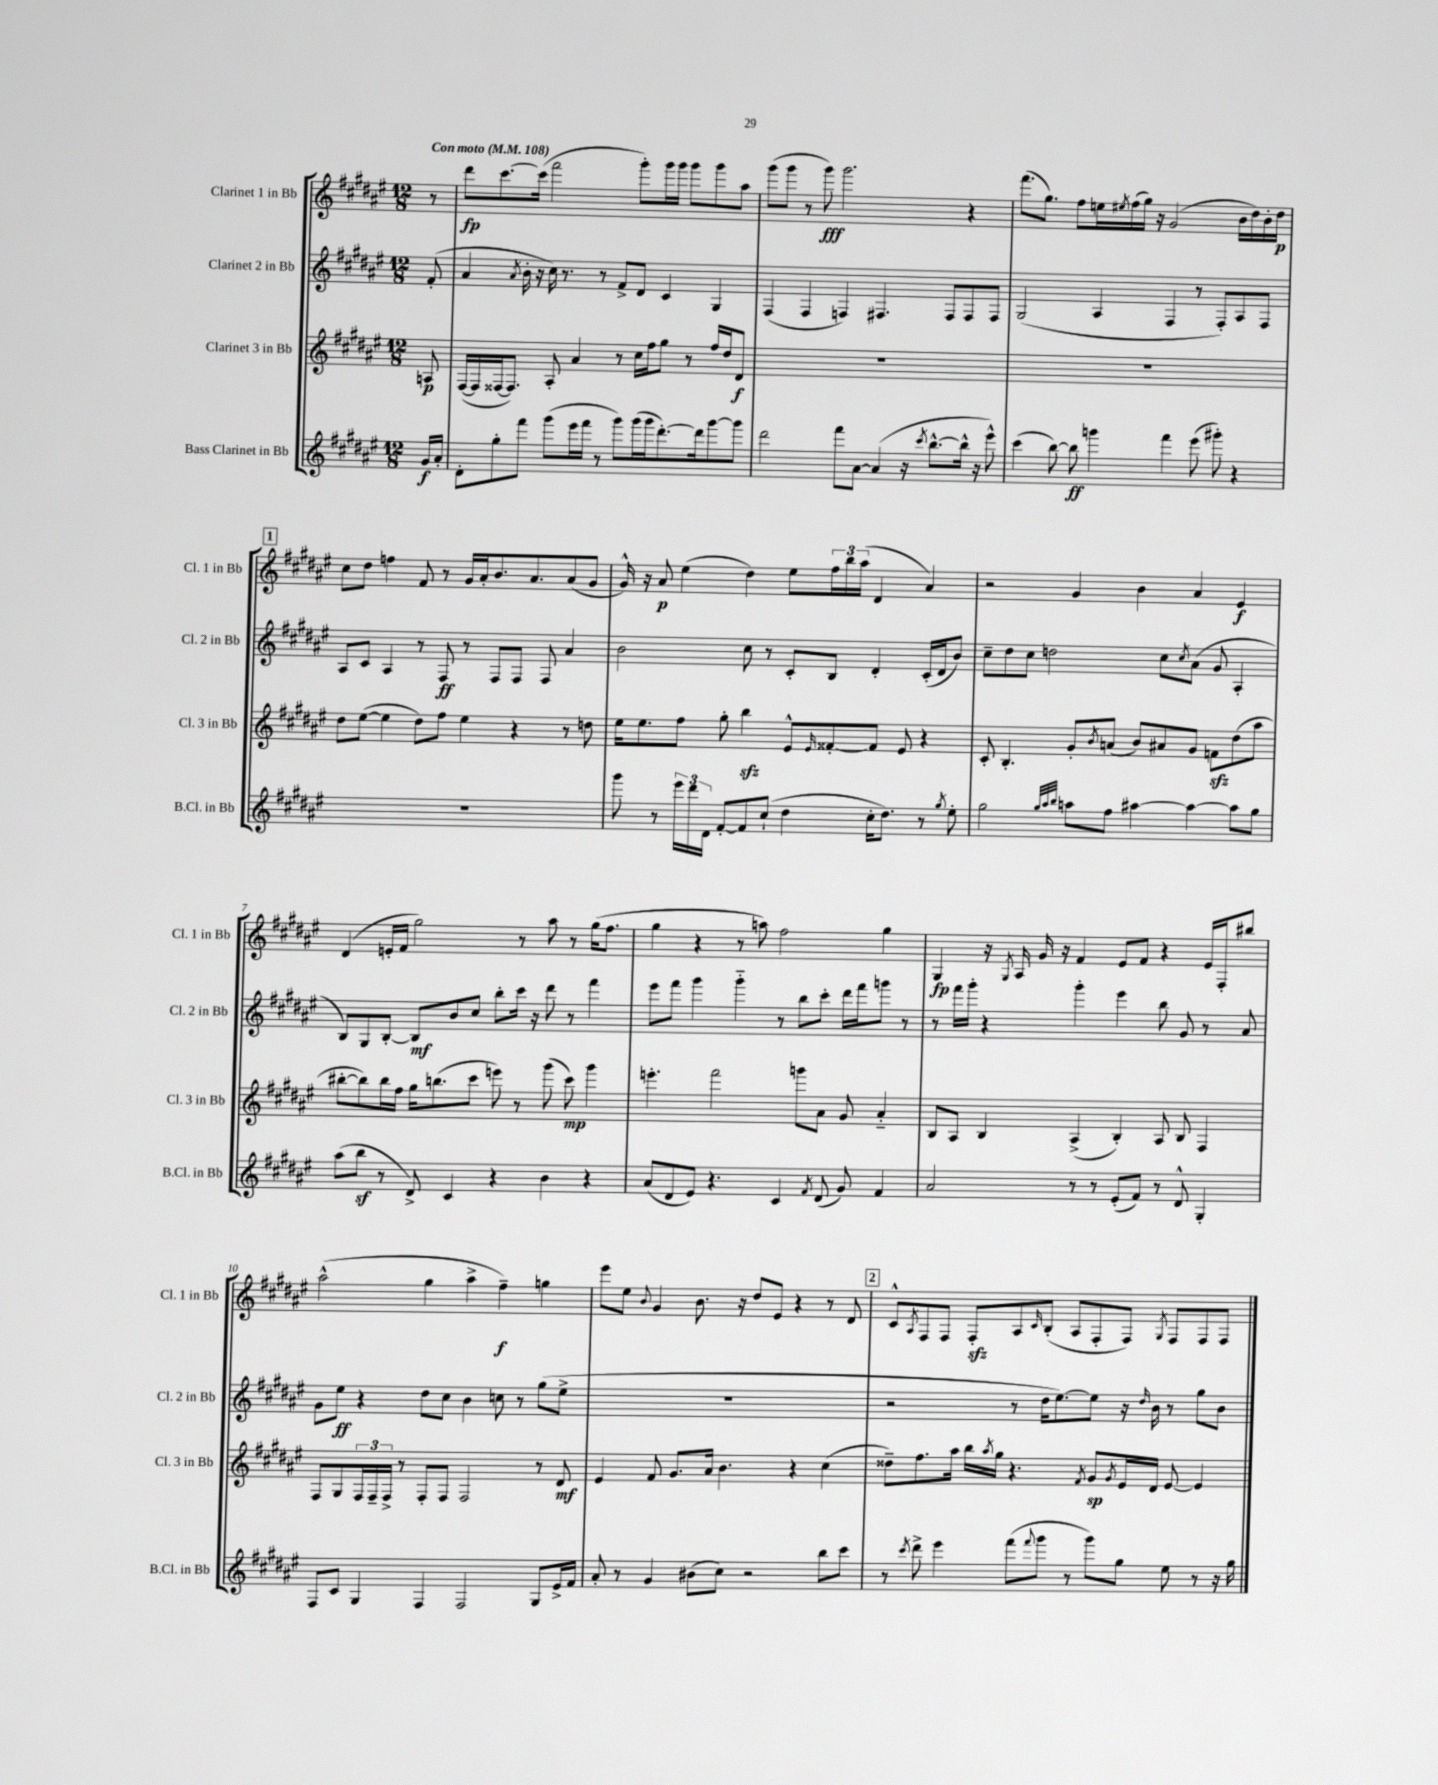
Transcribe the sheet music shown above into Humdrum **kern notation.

**kern	**kern	**kern	**kern
*staff4	*staff3	*staff2	*staff1
*clefG2	*clefG2	*clefG2	*clefG2
*k[f#c#g#d#a#e#]	*k[f#c#g#d#a#e#]	*k[f#c#g#d#a#e#]	*k[f#c#g#d#a#e#]
*M12/8	*M12/8	*M12/8	*M12/8
*MM108	*MM108	*MM108	*MM108
16g#	8A	(8f#'	8r
16a#'	.	.	.
=	=	=	=
8d#'	([16F#	4a#	8ddd#
.	16F#]	.	.
8gg#'	[16F##	.	[8.ccc#
.	8.F##])	.	.
.	.	8qa#	.
8fff#	.	16b'	.
.	.	16r	(16ccc#]
(8ggg#	8A#'	16cc#)	2fff#
.	.	8.r	.
16eee#	4a#	.	.
16fff#	.	.	.
8r	.	8r	.
8ggg#)	8r	8f#^	.
(16ggg#	16cc#	8d#	8ggg#')
16ggg#	16ff#	.	.
[8.ddd#')	8gg#	4c#	16ggg#
.	.	.	16ggg#
.	8r	.	8ggg#
16ddd#]	.	.	.
[8ggg#	16ff#	4G#	8ggg#
.	16dd#	.	.
8ggg#]	8d#	.	8aa#
=	=	=	=
2ddd#	1.r	(4F#	(8ggg#
.	.	.	8ggg#
.	.	4F#	8r
.	.	.	8ggg#)
8fff#	.	4F)	2.ggg#
[8a#	.	.	.
(4a#]	.	4.F#	.
16r	.	.	.
8qccc#	.	.	.
[8.bb^^	.	.	.
.	.	8F#	.
16bb^^]	.	8F#	4r
16r	.	.	.
8eee#^^)	.	8F#	.
=	=	=	=
(4ccc#	1.r	(2G#	(8.fff#
.	.	.	8.gg#)
[8bb)	.	.	.
8bb]	.	.	8ff#
4ggg	.	4A#	16ee
.	.	.	8qee#
.	.	.	(16ff#
.	.	.	16gg#)
.	.	.	16r
4fff#	.	4F#	(2g#
(8eee#	.	8r	.
8ggg#')	.	8F#')	.
4r	.	8A#	16b
.	.	.	16dd#)
.	.	8F#	16b'
.	.	.	16dd#
=	=	=	=
1.r	8dd#	8A#	8cc#
.	([8ee#	8c#	8dd#
.	4ee#]	4A#	4ff
.	8dd#)	8r	8f#
.	8ff#	8F#	8r
.	4ee#	8r	16g#
.	.	.	16a#'
.	.	8F#	8.b
.	4r	8F#	.
.	.	.	8.a#
.	.	8F#	.
.	8r	4a#	(8a#
.	8dd	.	8g#
=	=	=	=
8ggg#	16ee#	2b	16g#^^)
.	8.ee#	.	16r
8r	.	.	8a#
24eee#	8ff#	.	(4ee#
24ddd#	.	.	.
24d#	.	.	.
[8f#'	8gg#'	.	.
8f#]	4bb	8cc#	4dd#)
(8cc#`	.	8r	.
4dd#	8e#^^	8c#'	8ee#
.	16qqe#	.	.
.	[8f##'	8B	24ff#
.	.	.	24bb
.	.	.	(24aa#
16cc#'	8f##]	4d#'	4d#
8.dd#)	.	.	.
.	8e#	.	.
8r	4r	(16c#'	4a#)
.	.	16d#	.
8qgg#	.	.	.
8ee#'	.	8b)	.
=	=	=	=
2gg#	8c#'	8cc#~	2r
.	4.B'	8dd#	.
.	.	8cc#	.
.	.	2dd	.
32qqgg#	.	.	.
32qqaa#	.	.	.
32qqbb	.	.	.
8aa	8g#'	.	4g#
.	8qb	.	.
8ff#	(8a	.	.
[4aa#	8b)	.	4b
.	8a#	8cc#	.
.	.	8qcc#	.
4aa#_	8g#	(8a#	4a#
.	8f	8g#	.
8aa#]	(8dd#	4A#'	4e#
8gg#	8aa#	.	.
=	=	=	=
(8aa#	[8bb#'	8B)	(4d#
8bb	8bb#])	8G#	.
8r	16bb#	[8B'	16e'
.	16ff#	.	16f#
8d#^)	16gg#	8B]	2gg#)
.	(8.bb	.	.
4c#	.	8b	.
.	8ccc#	8cc#	.
4r	8eee)	8bb'	.
.	8r	16ccc#	8r
.	.	16r	.
4b	(8ggg#	8ddd#	8aa#
.	8ccc#)	8r	8r
4r	4ggg#	4fff#	(16gg#
.	.	.	8.ff#
=	=	=	=
(8a#	4.eee'	8eee#	4gg#
8d#	.	8fff#	.
8e#)	.	4ggg#	4r
4.r	2fff#	.	.
.	.	4ggg#'~	8r
.	.	.	8aa)
4c#	.	8r	2ff#
.	8ggg	8bb	.
8qf#	.	.	.
(8d#	8a#	8ccc#'	.
8g#)	8g#	16ddd#	.
.	.	16fff#	.
4f#	4a#'~	8ggg	4gg#
.	.	8r	.
=	=	=	=
2a#	8B	8r	4G#
.	8A#	16fff#	.
.	.	16ggg#'	.
.	4B	4r	16r
.	.	.	8qG#
.	.	.	16A#
.	.	.	16g#
.	.	.	16r
8r	(4A#^	4ggg#'	4f#
8r	.	.	.
(8e#'	4B')	4eee#	8e#
8f#)	.	.	8f#
8r	8A#	8bb	4r
8d#^^	8B	8g#	.
4G#'	4F#	8r	16e#
.	.	.	16F#'
.	.	8a#	8bb#
=	=	=	=
8F#	8F#	8g#	(2aa#^^
8c#	8G#	8ee#	.
4G#	24F#	4r	.
.	24F#~	.	.
.	24F#^	.	.
.	8r	.	.
4F#	8F#'	8dd#	4gg#
.	8F#	8cc#	.
2F#	2F#	4b	4aa#^
.	.	8cc	4ff#~)
.	.	8r	.
8G#	8r	(8gg#	4gg
16e#^	8d#	8ee#^	.
16f#	.	.	.
=	=	=	=
8a#'	4e#	1.r	8eee#
8r	.	.	8ee#
.	.	.	8qqb
4g#	8f#	.	4g#
.	8.g#	.	.
(8b#	.	.	8.b
.	16a#	.	.
8cc#)	4.b	.	.
.	.	.	16r
2r	.	.	8dd#
.	.	.	8e#
.	4r	.	4r
8bb	(4cc#	.	8r
8ccc#	.	.	8d#
=	=	=	=
8r	8dd##~)	2r	8c#^^
8qccc#	.	.	8qA#
8ddd#^	8.ff#	.	8F#
4eee#	.	.	8F#
.	16aa#	.	.
.	16bb	.	8F#'
.	8qaa#	.	.
.	16gg#	.	.
(8fff#	4.r	8r	8A#
8qqfff#	.	.	16qqc#
8ggg#	.	16dd#	(8B'
.	.	[8.ee#)	.
8r	.	.	8A#
.	8qf#	.	.
8ggg#)	8g#	8ee#]	8F#'
.	8qg#	.	.
8gg#	16e#	16r	8F#)
.	.	16qqdd#	.
.	16d#	16b	.
.	.	.	8qG#
8ee#	[8e#	8r	8F#
8r	4e#]	8gg#	8F#
16r	.	8b	8F#
16gg#	.	.	.
==	==	==	==
*-	*-	*-	*-
